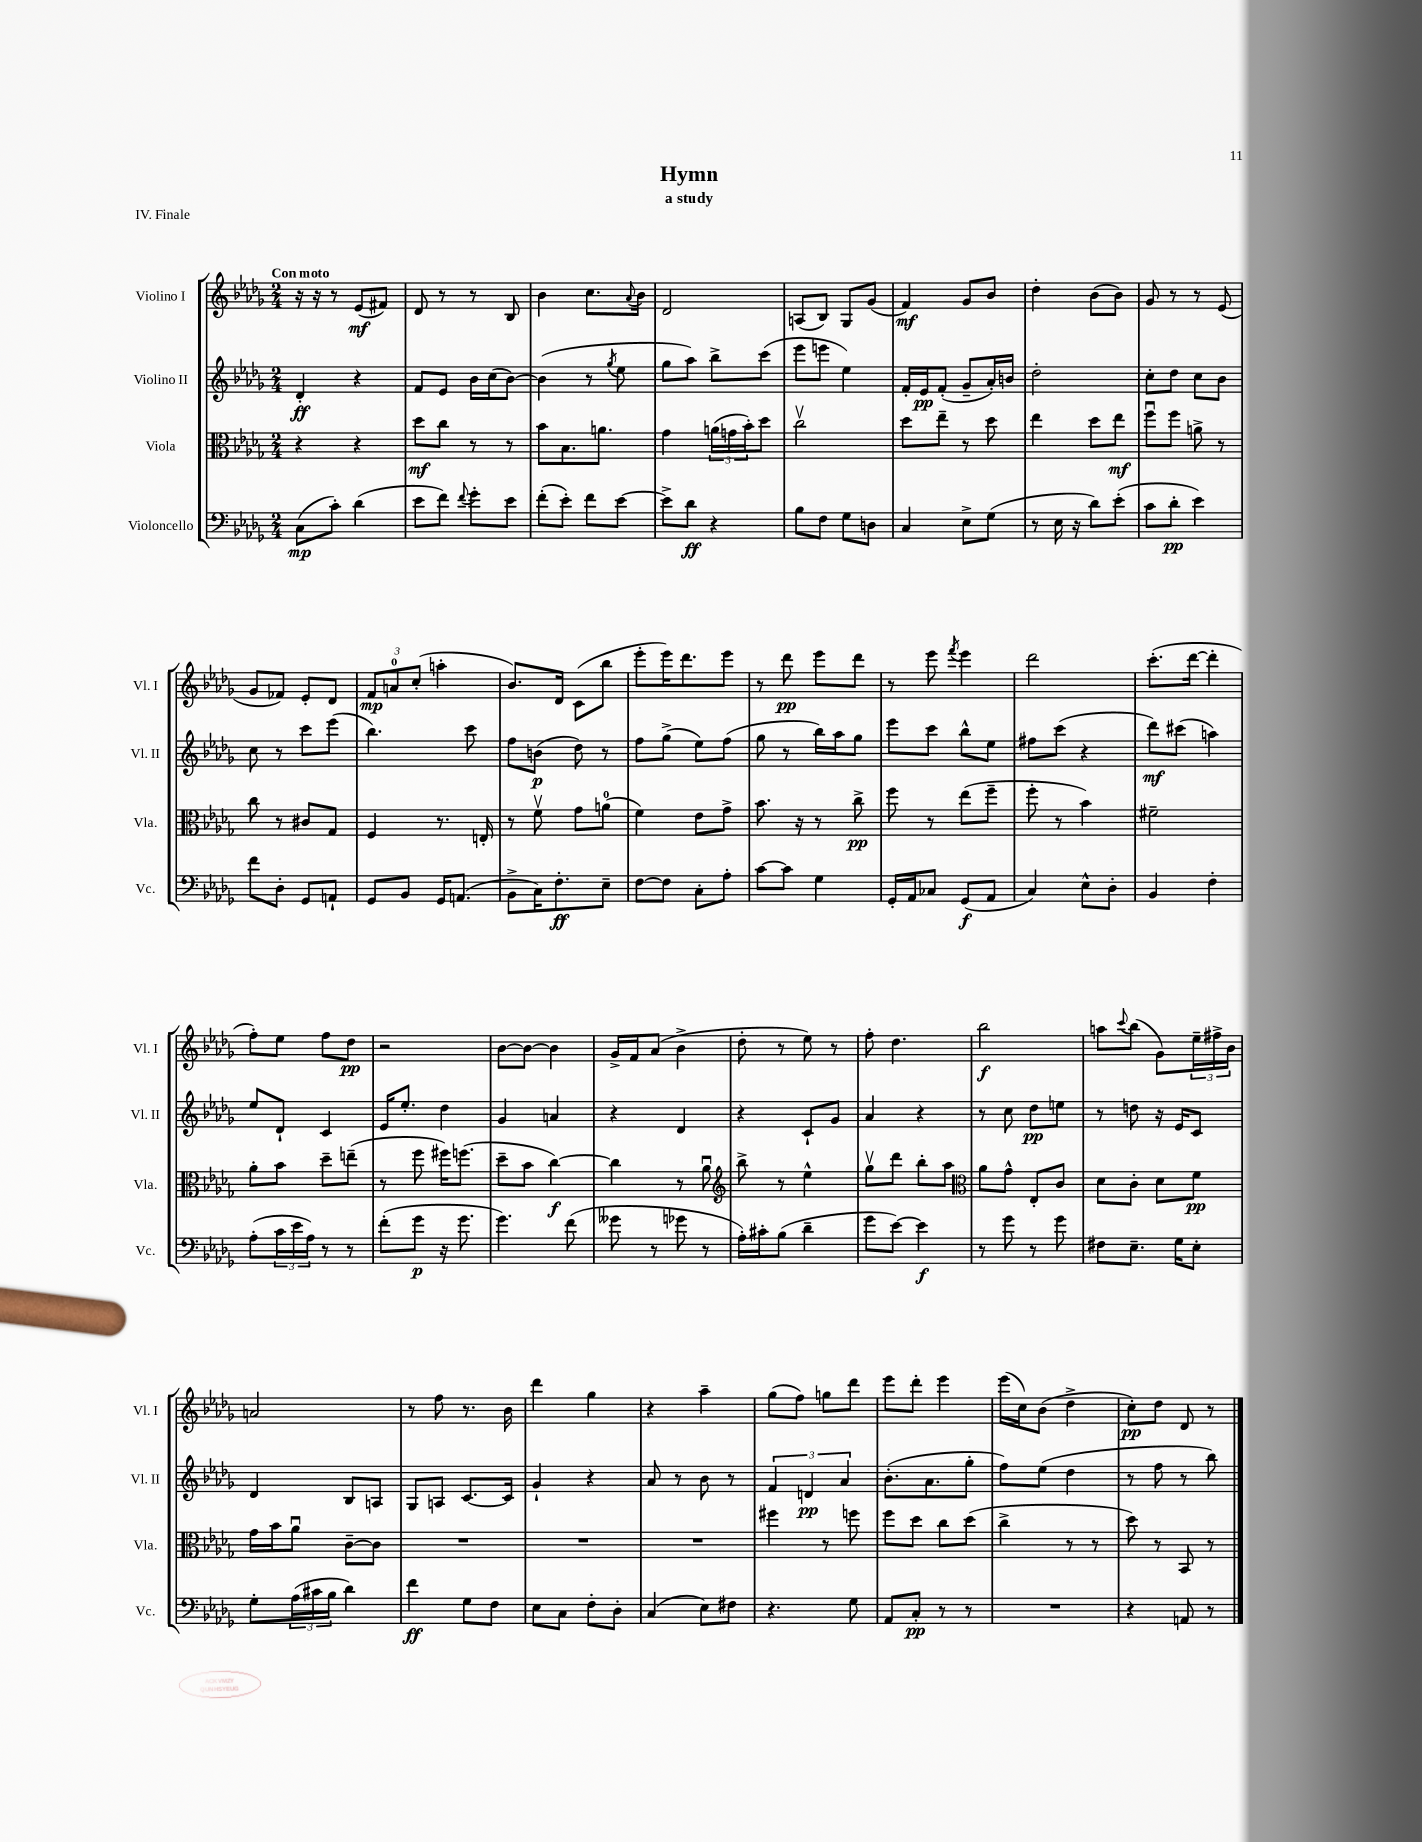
\header { title = "Hymn" subtitle = "a study" piece = "IV. Finale" }
<<
\new StaffGroup <<
\new Staff = "s0" \with { instrumentName = "Violino I" shortInstrumentName = "Vl. I" } {
    \clef treble \key des \major \numericTimeSignature \time 2/4 \tempo "Con moto"
    r16 r16 r8 ees'8\mf( fis'8) |
    des'8 r8 r8 bes8 |
    bes'4 c''8. \appoggiatura { aes'8 } bes'16 |
    des'2 |
    a8( bes8) ges8 ges'8( |
    f'4\mf) ges'8 bes'8 |
    des''4-. bes'8( bes'8) |
    ges'8 r8 r8 ees'8( |
    ges'8 fes'8) ees'8-. des'8 |
    \tuplet 3/2 { f'8\mp a'8-0 c''8-.( } a''4-. |
    bes'8.) des'16 c'8( bes''8 |
    ees'''8-. ees'''16) des'''8. ees'''8 |
    r8 des'''8\pp ees'''8 des'''8 |
    r8 ees'''8 \acciaccatura { f'''8 } ees'''4 |
    des'''2 |
    c'''8.-.( des'''16~ des'''4-. |
    f''8-.) ees''8 f''8 des''8\pp |
    r2 |
    bes'8~ bes'8~ bes'4 |
    ges'16-> f'16 aes'8( bes'4-> |
    des''8-. r8 ees''8) r8 |
    f''8-. des''4. |
    bes''2\f |
    a''8 \appoggiatura { c'''8 } bes''8( ges'8) \tuplet 3/2 { ees''16-- fis''16-> bes'16 } |
    a'2 |
    r8 f''8 r8. bes'16 |
    des'''4 ges''4 |
    r4 aes''4-- |
    ges''8( f''8) g''8 des'''8 |
    ees'''8 des'''8-. ees'''4 |
    ees'''16( c''16) bes'8( des''4-> |
    c''8-.\pp) des''8 des'8 r8 \bar "|." |
}
\new Staff = "s1" \with { instrumentName = "Violino II" shortInstrumentName = "Vl. II" } {
    \clef treble \key des \major \numericTimeSignature \time 2/4
    des'4-.\ff r4 |
    f'8 ees'8 bes'16 c''16( bes'8~) |
    bes'4( r8 \acciaccatura { ges''8 } ees''8 |
    ges''8 aes''8) bes''8-> c'''8( |
    ees'''8 e'''8 ees''4) |
    f'16-. ees'16\pp f'8-.( ges'8-- aes'16-.) b'16 |
    des''2-. |
    c''8-. des''8 c''8 bes'8 |
    c''8 r8 c'''8 ees'''8( |
    bes''4.) c'''8 |
    f''8 b'8\p( des''8) r8 |
    f''8 ges''8->( ees''8) f''8( |
    ges''8 r8 bes''16) aes''16 ges''8 |
    ees'''8 c'''8 bes''8-^ ees''8 |
    fis''8 c'''8( r4 |
    des'''8\mf) cis'''8( a''4) |
    ees''8 des'8-! c'4 |
    ees'16 ees''8.-. des''4 |
    ges'4 a'4 |
    r4 des'4 |
    r4 c'8-! ges'8 |
    aes'4 r4 |
    r8 c''8 des''8\pp e''8 |
    r8 d''8 r16 ees'16 c'8 |
    des'4 bes8 a8 |
    ges8 a8 c'8.~ c'16 |
    ges'4-! r4 |
    aes'8 r8 bes'8 r8 |
    \tuplet 3/2 { f'4 d'4\pp aes'4 } |
    bes'8.-.( aes'8. ges''8-. |
    f''8) ees''8( des''4 |
    r8 f''8 r8 bes''8) \bar "|." |
}
\new Staff = "s2" \with { instrumentName = "Viola" shortInstrumentName = "Vla." } {
    \clef alto \key des \major \numericTimeSignature \time 2/4
    r4 r4 |
    des''8\mf c''8 r8 r8 |
    bes'8 bes8. a'8. |
    ges'4 \tuplet 3/2 { a'16( g'16 bes'16-.) } des''8 |
    c''2\upbow |
    des''8 ees''8-- r8 des''8 |
    ees''4 des''8 ees''8\mf |
    f''8\downbow f''8 a'8-> r8 |
    c''8 r8 cis'8 ges8 |
    f4 r8. e16-. |
    r8 f'8\upbow ges'8 a'8-0( |
    f'4) ees'8 ges'8-> |
    bes'8. r16 r8 c''8->\pp |
    f''8 r8 ees''8( f''8-- |
    f''8-. r8 bes'4) |
    fis'2-- |
    aes'8-. bes'8 des''8-- e''8--( |
    r8 f''8 fis''16) f''8.( |
    des''8-- bes'8 c''4~\f) |
    c''4 r8 aes'8\downbow |
    \clef treble bes''8-> r8 ees''4-^ |
    ges''8\upbow des'''8 bes''8-. aes''8 |
    \clef alto aes'8 ges'8-^ ees8-. c'8 |
    des'8 c'8-. des'8 f'8\pp |
    ges'16 bes'16 aes'8\downbow c'8~-- c'8 |
    R2 |
    R2 |
    R2 |
    fis''4 r8 f''8 |
    f''8 des''8 c''8 des''8( |
    c''4-> r8 r8 |
    des''8) r8 bes,8 r8 \bar "|." |
}
\new Staff = "s3" \with { instrumentName = "Violoncello" shortInstrumentName = "Vc." } {
    \clef bass \key des \major \numericTimeSignature \time 2/4
    c8\mp( c'8-.) des'4( |
    ees'8 f'8) \appoggiatura { f'8 } ges'8-. ees'8 |
    f'8-.( ees'8-.) f'8 ees'8~ |
    ees'8-> des'8\ff r4 |
    bes8 f8 ges8 d8 |
    c4 ees8-> ges8( |
    r8 ees16 r16 des'8) ees'8-.( |
    c'8 des'8-.\pp ees'4) |
    f'8 des8-. ges,8 a,8-! |
    ges,8 bes,8 ges,16 a,8.( |
    bes,8-> c16) f8.-.\ff ees8-- |
    f8~ f8 c8-. aes8-. |
    c'8~ c'8 ges4 |
    ges,16-. aes,16 ces8 ges,8\f( aes,8 |
    c4) ees8-^ des8-. |
    bes,4 f4-. |
    aes8-.( \tuplet 3/2 { c'16 ees'16 aes16) } r8 r8 |
    f'8-.( ges'8\p r16 ges'8. |
    ges'4.) f'8( |
    geses'8 r8 ges'8 r8 |
    aes16-.) cis'16-. bes8( des'4-- |
    ges'8 ees'8~) ees'4\f |
    r8 ges'8 r8 ges'8 |
    fis8 ees8.-- ges16 ees8-. |
    ges8-. \tuplet 3/2 { aes16( cis'16 bes16 } des'4) |
    f'4\ff ges8 f8 |
    ees8 c8 f8-. des8-. |
    c4( ees8) fis8 |
    r4. ges8 |
    aes,8 c8-.\pp r8 r8 |
    R2 |
    r4 a,8 r8 \bar "|." |
}
>>
>>
\layout { \context { \Score \remove "Bar_number_engraver" } }
